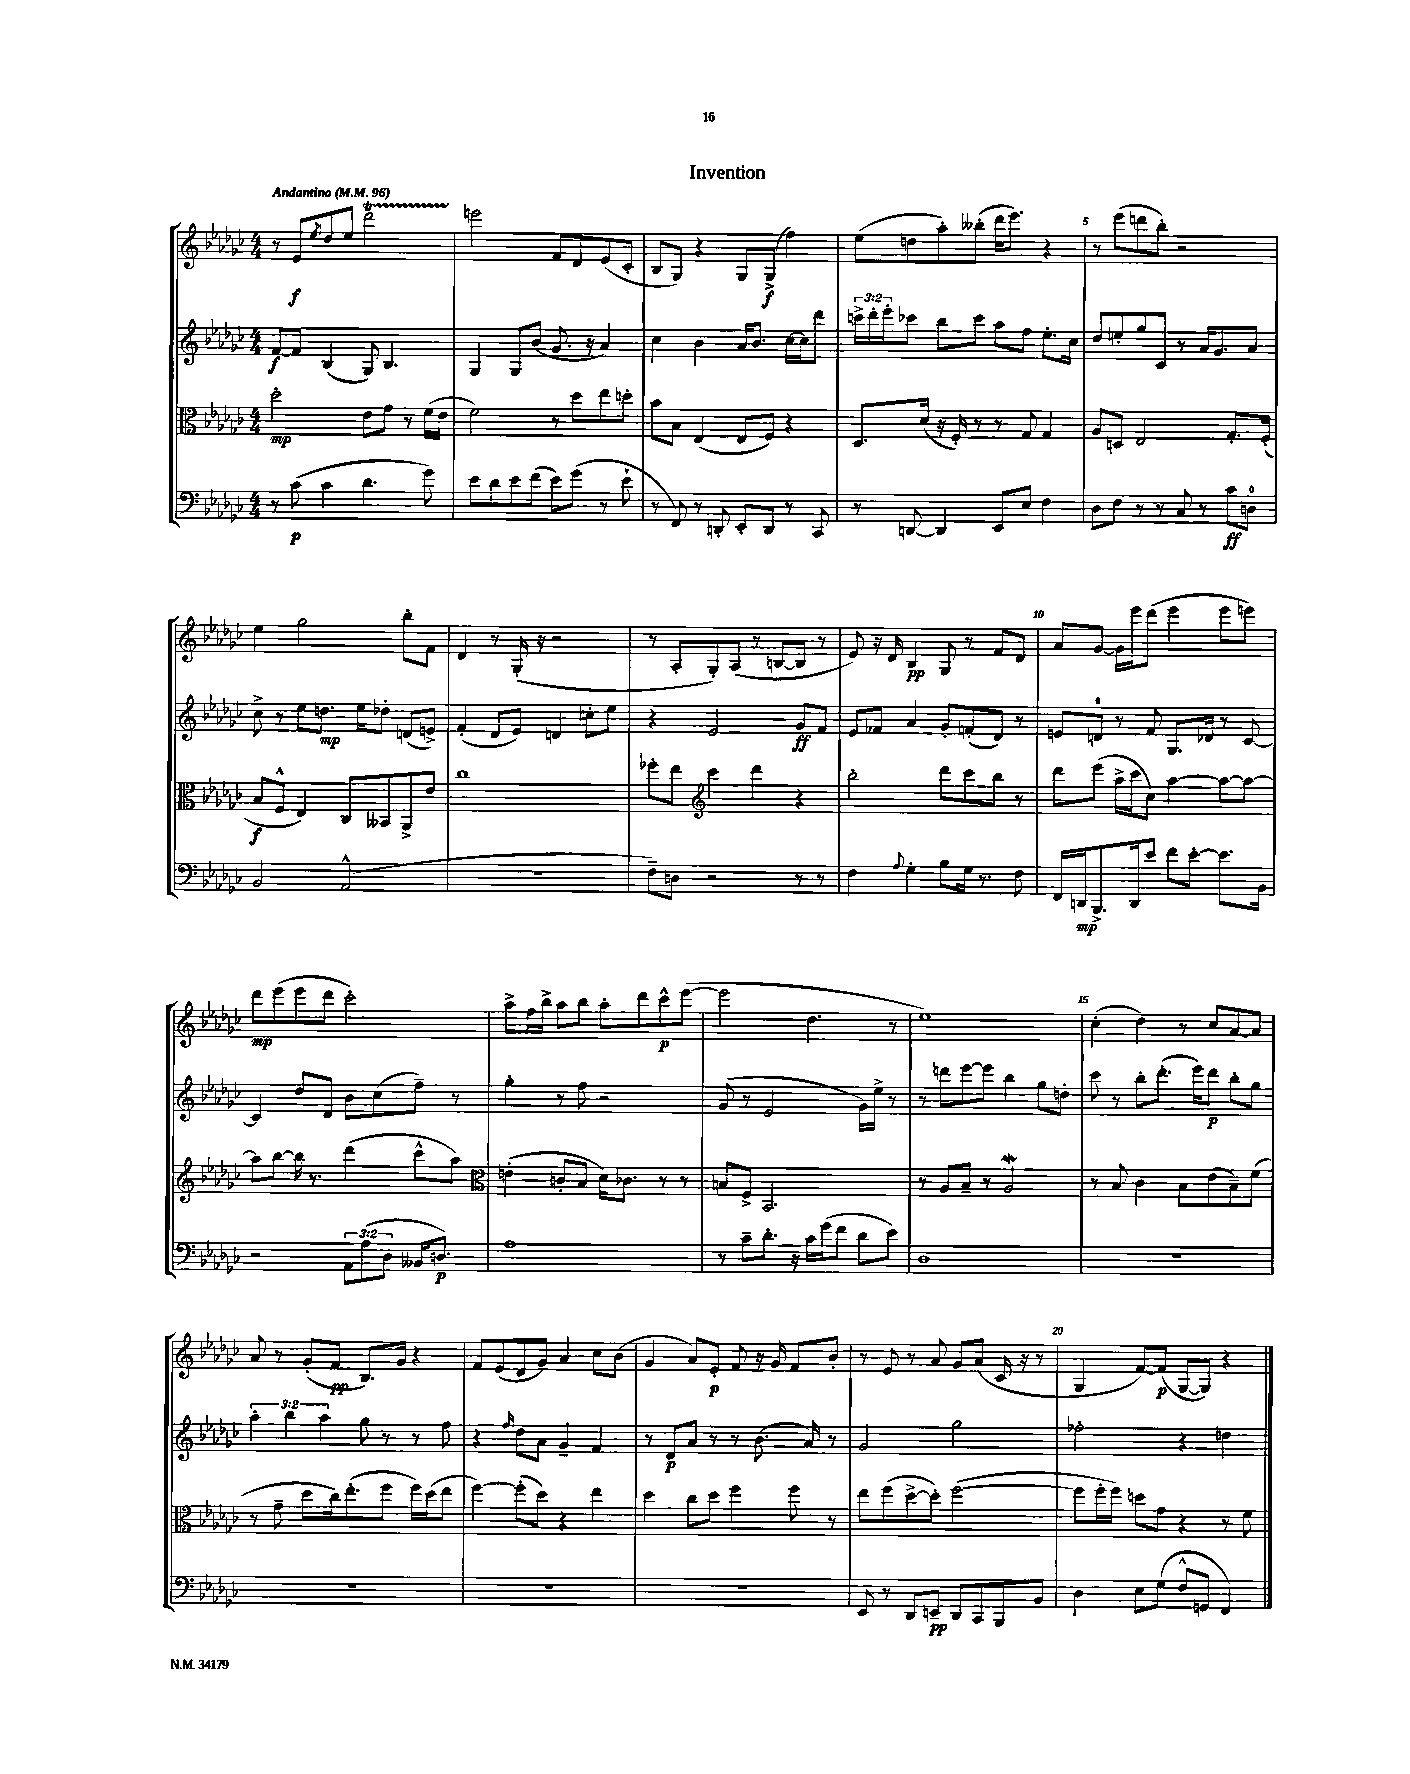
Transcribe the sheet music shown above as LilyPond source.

\header { title = "Invention" }
<<
\new StaffGroup <<
\new Staff = "s0" {
    \clef treble \key ges \major \numericTimeSignature \time 4/4 \tempo "Andantino" 4 = 96
    r8 ees'8\f \acciaccatura { ees''8 } des''8 ees''8 des'''2\startTrillSpan |
    e'''2\stopTrillSpan f'8 des'8 ees'8( ces'8-. |
    bes8 ges8) r4 ges8 ges8->\f( f''4) |
    ees''8( d''8 aes''8-.) beses''8-.( des'''16 ees'''8.) r4 |
    r8 ees'''8( d'''8 bes''8-.) r2 |
    ees''4 ges''2 bes''8-. f'8 |
    des'4 r8 ges16-.( r16 r2 |
    r8 aes8-. ges8-.) aes8( r8 b8~ b8 r8 |
    ees'8) r16 des'16 bes4\pp ges8 r8 f'8 des'8 |
    aes'8 ges'8~ ges'16 ees'''16 des'''8( ees'''4 ees'''8 e'''8) |
    des'''8\mp ees'''8( ees'''8 des'''8 ces'''2-.) |
    aes''8-> f''16 bes''16-> aes''8 bes''8 aes''8-. des'''8 ces'''8-^\p ees'''8~( |
    ees'''2 des''4. r8 |
    ees''1) |
    ces''4-.( des''4) r8 ces''8 aes'8~ aes'8 |
    aes'8 r8 ges'8-.( f'8\pp bes8.) ges'16 r4 |
    f'8 ees'8( des'8 ges'8) aes'4 ces''8 bes'8( |
    ges'4 aes'8) ees'8-.\p f'8 r16 ges'16 f'8 bes'8-. |
    r8 ees'8 r8 aes'8 ges'8 aes'8( ces'16 r16 r8 |
    ges4 f'8~) f'8\p( ges8~ ges8) r4 \bar "|." |
}
\new Staff = "s1" {
    \clef treble \key ges \major \numericTimeSignature \time 4/4 \override Staff.TupletNumber.text = #tuplet-number::calc-fraction-text
    f'8~\f f'8 bes4( ges8) bes4. |
    ges4 ges8 bes'8( ges'8. r16 aes'4) |
    ces''4 bes'4 aes'16 bes'8. ces''16~ ces''16 des'''8 |
    \tuplet 3/2 { c'''16-> des'''16-. ees'''16-. } ces'''8 bes''8 ces'''8 aes''8 f''8 ees''8.-. ces''16 |
    des''8 e''8-. ges''8 ces'8 r8 aes'16 ges'8. aes'8 |
    ces''8-> r8 ees''8 d''8.\mp ees''16 des''8-. d'8( e'8->) |
    f'4-.( des'8 ees'8) d'4 c''8-. ees''8 |
    r4 ees'2 ges'8\ff f'8 |
    ees'8 fes'8 aes'4 ges'8-. f'8-.( des'8) r8 |
    e'8 d'8-0 r8 f'8 ges8. des'16 r8 ces'8~ |
    ces'4 des''8 des'8 bes'8 ces''8( f''8--) r8 |
    ges''4-. r8 f''8 r2 |
    ges'8( r8 ees'2 ges'16) ees''16-> r8 |
    r8 d'''8 ees'''8~ ees'''8 bes''4 ges''8 d''8-. |
    ces'''8 r8 bes''8-. des'''8.-.( ees'''16) des'''8\p bes''8-. ges''8 |
    \tuplet 3/2 { aes''4-. bes''4 aes''4 } ges''8 r8 r8 f''8 |
    r4 \grace { f''16 } des''8 aes'8 ges'4-- f'4 |
    r8 des'8\p aes'8 r8 r8 bes'8.( aes'16) r8 |
    ges'2 ges''2 |
    fes''2-. r4 d''4 \bar "|." |
}
\new Staff = "s2" {
    \clef alto \key ges \major \numericTimeSignature \time 4/4
    des''2-.\mp ees'8 ges'8 r8 f'16( ees'16 |
    f'2) r8 des''8 ees''8 d''8-. |
    bes'8 bes8 ees4( ees8 f8) r4 |
    des8. des'16( r16 f16-.) r8 r8 ges8 ges4 |
    aes8 d8 ees2 ges8.-. f16-.( |
    bes8\f f8-^ ees4) ces8 beses,8 aes,8-> ees'8 |
    ces''1 |
    fes''8-. ees''8 \clef treble ces'''4 des'''4 r4 |
    bes''2-. des'''8 ces'''8 bes''8 r8 |
    des'''8 ees'''8( aes''16-> ces'''16 ces''8) aes''4~ aes''8~ aes''8~ |
    aes''8 bes''8~ bes''16 r8. des'''4( ces'''8-^ aes''8) |
    \clef alto e'4-.( c'8-. bes8 des'16) ces'8. r8 r8 |
    b8 f8-> bes,2. |
    r8 aes8 bes8-- r8 aes2\mordent |
    r8 bes8 ces'4 bes8 ees'8( bes8--) f'8( |
    r8 ges'8-- des''8 ces''16) ees''8.-.( f''8 f''16) des''16( ees''8 |
    f''4~) f''8-.( des''8) r4 ees''4 |
    des''4 ces''8 des''8 f''4 f''8 r8 |
    ees''8 f''8( des''8~-> des''8-.) f''2~( |
    f''8 f''16-. f''16) d''8 ges'8 r4 r8 f'8 \bar "|." |
}
\new Staff = "s3" {
    \clef bass \key ges \major \numericTimeSignature \time 4/4 \override Staff.TupletNumber.text = #tuplet-number::calc-fraction-text
    r8 ces'8\p( ces'4 des'4. ges'8) |
    ees'8 des'8 ees'8 f'8( ees'8) ges'8( r8 ees'8-! |
    r8 f,8) r8 d,8-. ees,8-. d,8 r8 ces,8 |
    r8 d,8~ d,4 ees,8 ees8 f4 |
    des8 f8 r8 r8 ces8 r8 ces'8\ff d8-0 |
    bes,2 aes,2-^( |
    R1 |
    f8--) d8 r2 r8 r8 |
    f4 \appoggiatura { aes8 } ges4-. bes8 ges16 r8. f8 |
    f,16 d,16\mp bes,,8.-> d,16 ees'8 f'8 ees'8~-. ees'8. bes,16 |
    r2 \tuplet 3/2 { aes,8 aes8( des8 } beses,16 d8.\p) |
    aes1 |
    r8 ces'8-- des'8.-. r16 ces'16 ges'16( f'8 des'8 ees'8) |
    des1 |
    R1 |
    R1 |
    R1 |
    R1 |
    ees,8 r8 des,8 e,8--\pp des,8 ces,8 bes,,8 bes,8 |
    des4 ees8 ges8( f8-^ g,8 f,4) \bar "|." |
}
>>
>>
\layout { \context { \Score \override BarNumber.break-visibility = ##(#f #t #t) barNumberVisibility = #(every-nth-bar-number-visible 5) } }
